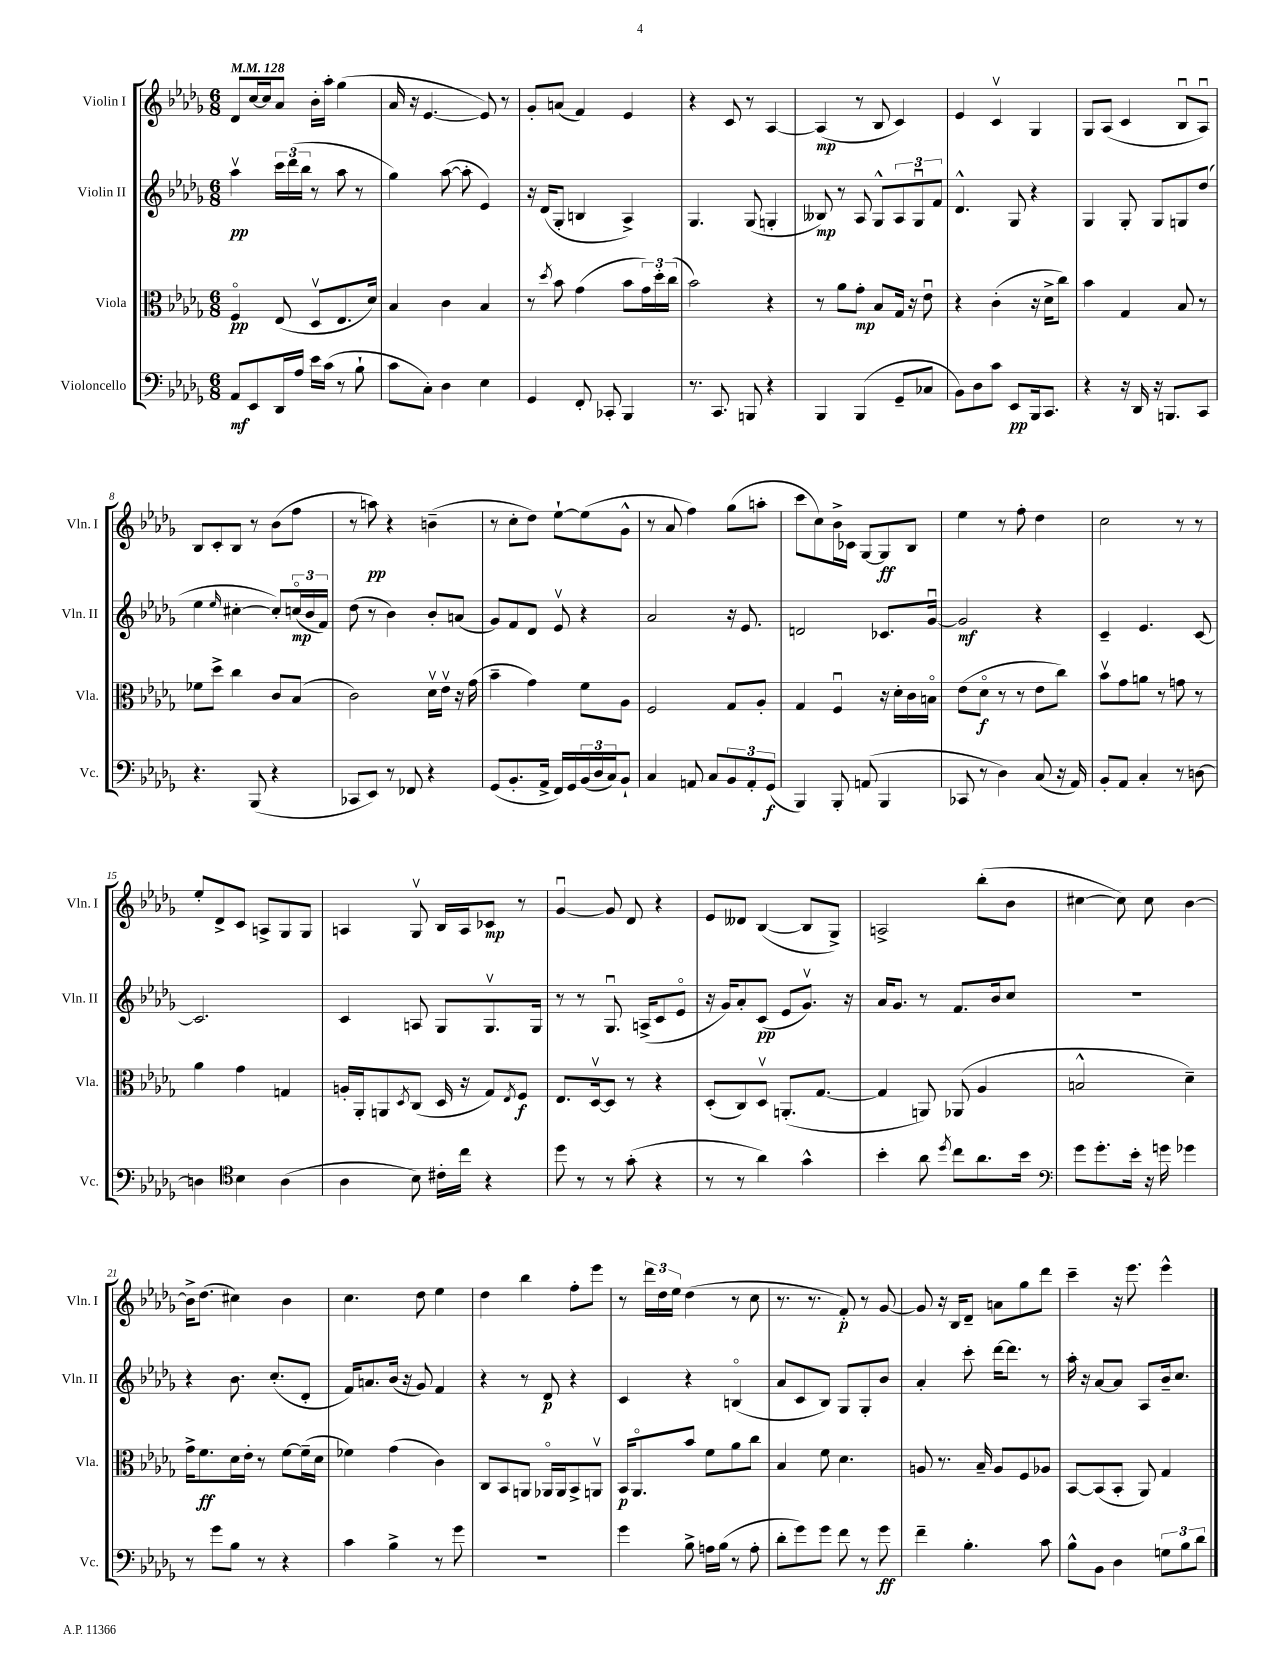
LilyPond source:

<<
\new StaffGroup <<
\new Staff = "s0" \with { instrumentName = "Violin I" shortInstrumentName = "Vln. I" } {
    \clef treble \key des \major \numericTimeSignature \time 6/8 \tempo 4 = 128
    des'8 c''16~ c''16 aes'8 bes'16-. aes''16-. ges''4( |
    aes'16 r16 ees'4.~ ees'8) r8 |
    ges'8-. a'8( f'4) ees'4 |
    r4 c'8 r8 aes4~ |
    aes4\mp( r8 bes8 c'4) |
    ees'4 c'4\upbow ges4 |
    ges8 aes8( c'4 bes8\downbow aes8\downbow) |
    bes8 c'8-. bes8 r8 bes'8( f''8 |
    r8 a''8\pp) r4 b'4--( |
    r8 c''8-. des''8) ees''8~-! ees''8( ges'8-^ |
    r8 aes'8 f''4) ges''8( a''8-. |
    c'''8 c''8) bes'16-> ces'16 ges8~ ges8\ff bes8 |
    ees''4 r8 f''8-. des''4 |
    c''2 r8 r8 |
    ees''8-. des'8-> c'8 a8-> ges8 ges8 |
    a4 ges8\upbow bes16 a16 ces'8\mp r8 |
    ges'4~\downbow ges'8 des'8 r4 |
    ees'8 deses'8 bes4~( bes8 ges8->) |
    a2-> bes''8-.( bes'8 |
    cis''4~ cis''8) cis''8 bes'4~ |
    bes'16-> des''8.( cis''4) bes'4 |
    c''4. des''8 ees''4 |
    des''4 bes''4 f''8-. ees'''8 |
    r8 \tuplet 3/2 { des'''16 des''16 ees''16 } des''4( r8 c''8 |
    r8. r8. f'8-.\p) r8 ges'8~ |
    ges'8 r16 bes16 des'8-- a'8 ges''8 des'''8 |
    c'''4-- r16 ees'''8. ees'''4-^ \bar "|." |
}
\new Staff = "s1" \with { instrumentName = "Violin II" shortInstrumentName = "Vln. II" } {
    \clef treble \key des \major \numericTimeSignature \time 6/8
    aes''4\upbow\pp \tuplet 3/2 { c'''16 des'''16( bes''16 } r8 aes''8 r8 |
    ges''4) aes''8~( aes''8-. ees'4) |
    r16 des'16( ges8-. b4 aes4->) |
    ges4. ges8( g4-. |
    beses8\mp) r8 aes8 ges8-^ \tuplet 3/2 { aes8 ges8\downbow f'8 } |
    des'4.-^ ges8 r4 |
    ges4 ges8-. ges8 g8 des''8( |
    ees''4 \grace { ees''16 } cis''4~-. cis''8-.) \tuplet 3/2 { c''16\flageolet\mp( bes'16 f'16) } |
    des''8( r8 bes'4) bes'8-. a'8( |
    ges'8) f'8 des'8 ees'8\upbow r4 |
    aes'2 r16 ees'8. |
    d'2 ces'8. ges'16~\downbow |
    ges'2\mf r4 |
    c'4-- ees'4. c'8~ |
    c'2. |
    c'4 a8 ges8 ges8.\upbow ges16 |
    r8 r8 ges8.\downbow a16->( c'8 ees'8\flageolet |
    r16 ges'16) aes'8-. c'8\pp( ees'8 ges'8.\upbow) r16 |
    aes'16 ges'8. r8 f'8. bes'16 c''8 |
    R2. |
    r4 bes'8. c''8.-.( des'8-. |
    f'16) a'8. bes'16( r16 ges'8) f'4 |
    r4 r8 des'8\p r4 |
    c'4 r4 b4\flageolet( |
    aes'8 c'8 bes8) ges8 ges8-. bes'8 |
    aes'4-. c'''8-. des'''16~ des'''8. r8 |
    aes''16-. r16 aes'8~ aes'8 aes8 bes'16-- c''8. \bar "|." |
}
\new Staff = "s2" \with { instrumentName = "Viola" shortInstrumentName = "Vla." } {
    \clef alto \key des \major \numericTimeSignature \time 6/8
    f4\flageolet\pp ees8( des8\upbow ees8. des'16) |
    bes4 c'4 bes4 |
    r8 \acciaccatura { des''8 } bes'8 ges'4( bes'8 \tuplet 3/2 { ges'16) des''16-. c''16( } |
    bes'2) r4 |
    r8 aes'8 ges'8-.\mp bes8 ges16 r16 ees'8\downbow |
    r4 c'4-.( r16 des'16-> c''8) |
    bes'4 ges4 bes8 r8 |
    fes'8 des''8-> c''4 c'8 bes8( |
    c'2) des'16\upbow ees'16\upbow r16 ges'16( |
    bes'4-- ges'4) f'8 aes8 |
    f2 ges8 aes8-. |
    ges4 f4\downbow r16 des'16-. c'16 b16\flageolet |
    ees'8( des'8\flageolet\f r8 r8 ees'8 c''8) |
    bes'8\upbow ges'8 a'8 r8 g'8 r8 |
    aes'4 ges'4 g4 |
    a16-. aes,16-. a,8 \acciaccatura { des8 } c8( des16 r16 ges8) \acciaccatura { ees8 } f8\f |
    ees8. des16~\upbow des8 r8 r4 |
    des8-.( c8) des8\upbow a,8.-.( ges8.~ |
    ges4 a,8) aes,8( aes4 |
    b2-^ des'4--) |
    ges'16-> f'8.\ff des'16 ees'16-. r8 f'8~ f'16--( des'16 |
    fes'4) ges'4( c'4) |
    c8 bes,8 a,8 aes,16\flageolet aes,16 bes,8-> a,8\upbow |
    bes,16\p aes,8.\flageolet bes'8 f'8 aes'8 c''8 |
    bes4 f'8 des'4. |
    a8 r8. bes16-- a8 f8 aes8 |
    bes,8~ bes,8( bes,8-. aes,8) ges4 \bar "|." |
}
\new Staff = "s3" \with { instrumentName = "Violoncello" shortInstrumentName = "Vc." } {
    \clef bass \key des \major \numericTimeSignature \time 6/8
    aes,8\mf ees,8 des,16 aes16 ees'16 c'16( r8 bes8-! |
    c'8 c8-.) des4 ees4 |
    ges,4 f,8-. ces,8-. bes,,4 |
    r8. c,8. b,,8 r4 |
    bes,,4 bes,,4( ges,8-- ces8 |
    bes,8) des8 c'8 ees,8\pp bes,,16 c,8. |
    r4 r16 des,16 r16 b,,8. c,8 |
    r4. bes,,8( r4 |
    ces,8 ees,8) r8 fes,8 r4 |
    ges,8( bes,8.-. aes,16-> f,16) ges,16 \tuplet 3/2 { bes,16( des16 c16) } bes,8-! |
    c4 a,8 c8 \tuplet 3/2 { bes,8 a,8-. ges,8\f( } |
    bes,,4) bes,,8-. a,8( bes,,4 |
    ces,8 r8 des4) c8( r16 aes,16) |
    bes,8-. aes,8 c4-. r8 d8~ |
    d4 \clef tenor bes4 aes4( |
    aes4 bes8) cis'16-. c''16 r4 |
    des''8 r8 r8 ges'8-.( r4 |
    r8 r8 aes'4) ges'4-^ |
    bes'4-. aes'8 \acciaccatura { des''8 } c''8 aes'8. bes'16 |
    \clef bass ges'8 ges'8.-. ees'16-. r16 g'16 ges'4 |
    r8 ges'8 bes8 r8 r4 |
    c'4 bes4-> r8 ges'8 |
    R2. |
    ges'4 bes8-> a16 bes16( r8 a8-. |
    des'8-. ges'8) ges'8 f'8 r8 ges'8\ff |
    f'4-- bes4.-. c'8 |
    bes8-^ bes,8 des4 \tuplet 3/2 { g8 bes8 des'8 } \bar "|." |
}
>>
>>
